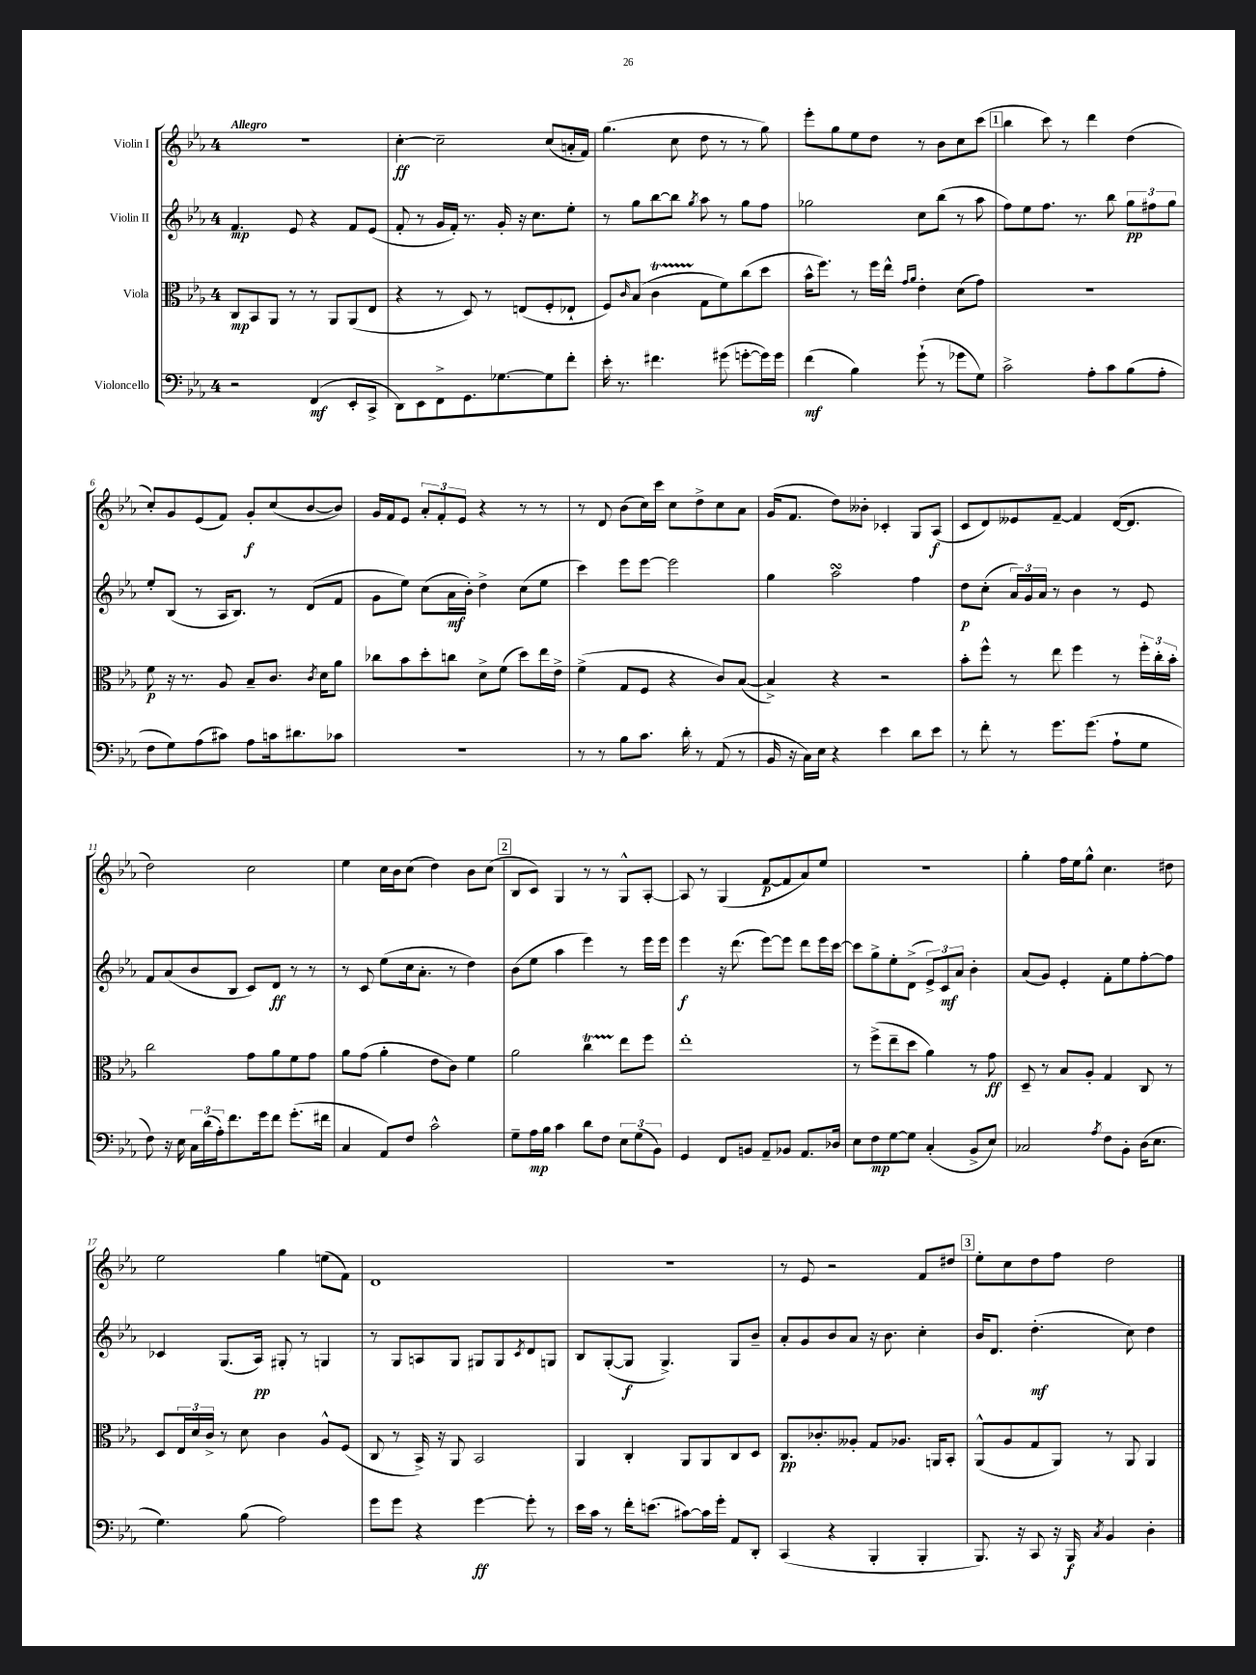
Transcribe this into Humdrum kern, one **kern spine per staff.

**kern	**kern	**kern	**kern
*staff4	*staff3	*staff2	*staff1
*clefF4	*clefC3	*clefG2	*clefG2
*k[b-e-a-]	*k[b-e-a-]	*k[b-e-a-]	*k[b-e-a-]
*M4/4	*M4/4	*M4/4	*M4/4
2r	8C	4.f	1r
.	8BB-	.	.
.	8AA-	.	.
.	8r	8e-	.
(4FF	8r	4r	.
.	8AA-	.	.
8EE-'	(8AA-	8f	.
8CC^	8E-	(8e-	.
=	=	=	=
8DD)	4r	8f'	[4cc'
8EE-	.	8r	.
8FF^	8r	16g	2cc~]
.	.	16f')	.
8.GG	8D)	8.r	.
.	8r	.	.
[8.G-	.	16g'	.
.	(8E	16r	.
.	.	8.cc	.
8G-]	8F'	.	(8cc
8f'	8E-`	8ee-'	16a'
.	.	.	16f)
=	=	=	=
16e-'	8F)	8r	(4.gg
8.r	.	.	.
.	16qqc	.	.
.	(8B-	8gg	.
4.f#	4c	[8bb-	.
.	.	8bb-]	8cc
.	.	8qgg	.
.	8G	8aa-	8dd
(8g#	8f)	8r	8r
[8g'	(8cc	8gg	8r
16g])	8dd	8ff	8gg)
16g	.	.	.
=	=	=	=
(4f	16b-^^	2gg-	8eee-'
.	8.ff)	.	.
.	.	.	8gg
4B-)	8r	.	8ee-
.	16ff	.	8dd
.	16ee-^^	.	.
.	16qqg	.	.
.	16qqa-	.	.
(8g`	4e-'	8cc	8r
8r	.	(8bb-	8b-
8g-	(8d	8r	8cc
8G)	8g)	8aa-	(8ccc
=	=	=	=
2c^	1r	8ff)	4bb-
.	.	8ee-	.
.	.	8.ff	8ccc)
.	.	.	8r
.	.	8.r	.
8A-'	.	.	4ddd
8c	.	8bb-	.
(8B-	.	12gg	(4dd
.	.	12ff#	.
8A-'	.	.	.
.	.	12gg	.
=	=	=	=
8F	8f	8ee-'	8cc')
8G)	16r	(8B-	8g
.	8.r	.	.
(8A-	.	8r	(8e-
8c#)	8A-	16A-	8f)
.	.	8.B-)	.
8A-	8B-~	.	8g'
16c	8.c	8r	(8cc
8.d#	.	.	.
.	.	(8d	[8b-
.	8qc	.	.
.	16d	.	.
8c-	8a-	8f	8b-])
=	=	=	=
1r	8cc-	8g	16g
.	.	.	16f
.	8b-	8ee-)	8e-
.	8dd'	(8cc	12a-'
.	.	.	12f'
.	8cc	16a-	.
.	.	.	12e-
.	.	16b-')	.
.	8d^	4dd^	4r
.	(8f	.	.
.	8dd)	(8cc	8r
.	16ee-	8ee-	8r
.	16e-^	.	.
=	=	=	=
8r	(4f^	4ccc)	8r
8r	.	.	8d
8B-	8G	8eee-	(8b-
8.c	8F	[8eee-	16cc)
.	.	.	16ccc
.	4r	2eee-]	8cc
16d'	.	.	.
8r	.	.	8dd^
(8AA-	8c)	.	8cc
8r	([8B-	.	8a-
=	=	=	=
16BB-	4B-^])	4gg	(16g
16r	.	.	8.f
16C)	.	.	.
16E-	.	.	.
4r	4r	2aa-	8dd)
.	.	.	8b--'
4e-	2r	.	4c-'
8d	.	4ff	8G
8e-	.	.	(8A-
=	=	=	=
8r	8b-'	8dd	8c
8f'	8ff^^	(8cc'	8d)
8r	8r	24a-)	8e--
.	.	24g	.
.	.	24a-	.
8.g	8ee-	8r	[8f~
.	4ff	4b-	4f]
(8.g	.	.	.
8A-`	8r	8r	([16d
.	.	.	8.d]
8G	24ff'	8e-	.
.	24cc'	.	.
.	24b-'	.	.
=	=	=	=
8F)	2cc	8f	2dd)
16r	.	(8a-	.
16E-	.	.	.
24C	.	8b-	.
(24d	.	.	.
24A-')	.	.	.
8.f	.	8B-	.
.	8g	8c)	2cc
16g	.	.	.
8f	8a-	8d	.
(8.g'	8f	8r	.
.	8g	8r	.
16f#	.	.	.
=	=	=	=
4C	8a-	8r	4ee-
.	(8g	8c	.
8AA-)	4a-'	(8ee-	16cc
.	.	.	16b-
8F	.	16cc	(8cc
.	.	8.a-'	.
2c^^	8e-	.	4dd)
.	8c)	8r	.
.	4f	4dd)	8b-
.	.	.	(8cc
=	=	=	=
8G~	2a-	(8b-	8B-
16A-	.	8ee-	8c)
16B-	.	.	.
4c	.	4aa-	4G
8d	4cc	4eee-)	8r
8F	.	.	8r
12E-	8ee-	8r	8G^^
(12G	.	.	.
.	8ff	16eee-	[8A-'
12BB-)	.	.	.
.	.	16eee-	.
=	=	=	=
4GG	1ee-'	4eee-	8A-]
.	.	.	8r
8FF	.	16r	(4G
.	.	(8.ddd	.
8BB	.	.	.
8AA-~	.	[8eee-)	[8f
8BB-	.	8eee-]	8f]
8.AA-	.	8ddd	8a-)
.	.	16eee-	8ee-
16D-	.	[16ccc	.
=	=	=	=
8E-	8r	8ccc]	1r
8F	(8ff^	8gg^	.
[8G	8ee-~	8ee-'	.
8G]	8dd	(8d^	.
(4C'	4a-)	12e-^)	.
.	.	12c	.
.	.	12a-	.
8BB-^	8r	4b-'	.
8E-)	8g	.	.
=	=	=	=
2C-	8D~	(8a-	4gg'
.	8r	8g)	.
.	8B-	4e-'	16ff
.	.	.	16ee-
.	8A-'	.	8gg^^
8qA-	.	.	.
8F	4G	8f'	4.cc
8BB-'	.	8ee-	.
(16D	8C	[8ff'	.
8.E-	.	.	.
.	8r	8ff]	8dd#
=	=	=	=
4.G)	8D	4c-	2ee-
.	24E-	.	.
.	24d	.	.
.	24c^	.	.
.	8r	(8.G	.
(8B-	8d	.	.
.	.	16A-)	.
2A-)	4c	8G#'	4gg
.	.	8r	.
.	8A-^^	4G	(8ee
.	(8F	.	8f)
=	=	=	=
8g	8C	8r	1d
8g	8r	8G	.
4r	16BB-^)	8A	.
.	16r	.	.
.	8AA-	8G	.
[4g	2BB-	8G#	.
.	.	8G#	.
.	.	8qc	.
8g']	.	8d	.
8r	.	8G	.
=	=	=	=
16e-	4AA-	8B-	1r
16c	.	.	.
8r	.	([8G'	.
16f'	4C'	8G]	.
(8.e	.	.	.
.	.	4.G^)	.
[8c#)	8AA-	.	.
16c#]	8AA-	.	.
16g'	.	.	.
8AA-	8C	8G	.
8DD'	8D	8b-~	.
=	=	=	=
(4CC	8.C	8a-'	8r
.	.	8g	8e-
.	8.c-'	.	.
4r	.	8b-	2r
.	8A--'	8a-	.
4BBB-'	8G	16r	.
.	.	8.b-	.
.	8.A-	.	.
4BBB-'	.	4cc'	8f
.	16AA	.	.
.	8BB-'	.	8dd#
=	=	=	=
8.BBB-)	(8AA-^^	16b-	8ee-'
.	.	8.d	.
.	8A-	.	8cc
16r	.	.	.
8CC	8G	(4.dd'	8dd
16r	8AA-)	.	8ff
16BBB-	.	.	.
8qC	.	.	.
4BB-	8r	.	2dd
.	8AA-	8cc)	.
4D'	4AA-	4dd	.
==	==	==	==
*-	*-	*-	*-
